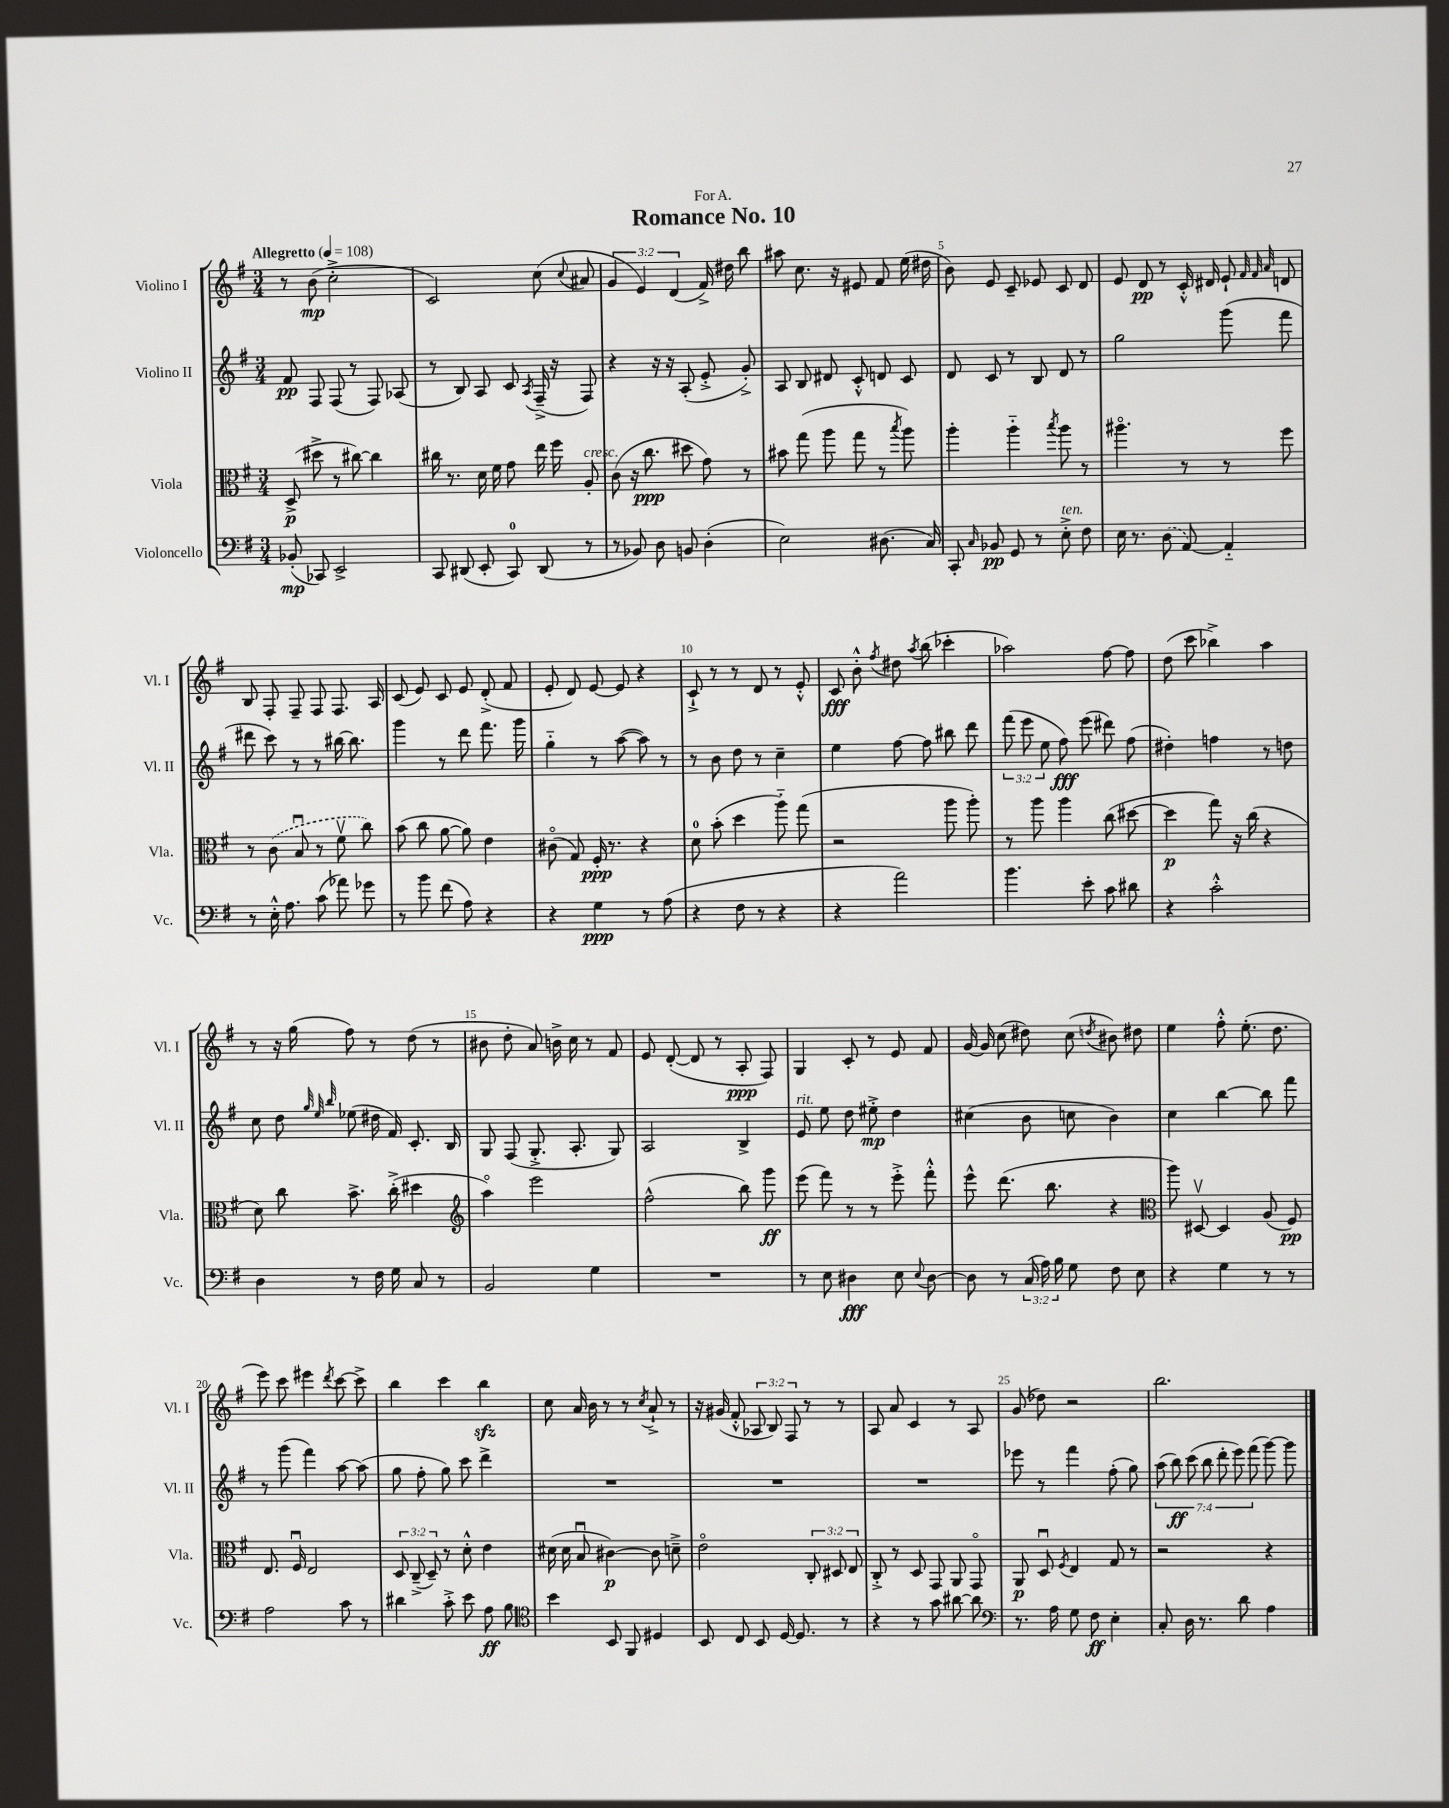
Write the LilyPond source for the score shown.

\header { title = "Romance No. 10" dedication = "For A." }
<<
\new StaffGroup <<
\new Staff = "s0" \with { instrumentName = "Violino I" shortInstrumentName = "Vl. I" } {
    \clef treble \key g \major \numericTimeSignature \time 3/4 \override Staff.TupletNumber.text = #tuplet-number::calc-fraction-text \tempo "Allegretto" 4 = 108
    \autoBeamOff r8 b'8\mp( c''2-.-> |
    c'2) c''8( \appoggiatura { c''8 } ais'8 |
    \tuplet 3/2 { g'4 e'4) d'4( } fis'16->) dis''16 b''8 |
    ais''8 c''8. r16 eis'8 fis'8 e''16( dis''16 |
    b'8) e'8 c'8-- ees'8 c'8 d'8 |
    e'8 d'8\pp r8 c'16-.-^ dis'16 e'8-! \grace { fis'32 fis'32 a'32 } d'8 |
    b8 fis8-. fis8-- fis8 fis8. a16 |
    c'8( e'8) c'8 e'8 d'8-.->( fis'8 |
    e'8-. d'8) e'8~ e'8 r4 |
    c'8-!-> r8 r8 d'8 r8 e'8-.-^ |
    c'8\fff b'8-.-^ \acciaccatura { fis''8 } dis''8 \acciaccatura { a''8 } b''8( ces'''4-. |
    aes''2) fis''8~ fis''8 |
    d''8( c'''8 bes''4->) a''4 |
    r8 r16 g''16( fis''8) r8 d''8( r8 |
    bis'8 d''8-. a'8) b'16-> c''16 r8 fis'8 |
    e'8 d'8~-.( d'8 r8 a8-.\ppp fis8) |
    g4 c'8-. r8 e'8 fis'8 |
    g'16~ g'16 c''8( dis''8) c''8( \acciaccatura { d''8 } bis'8) dis''8 |
    e''4 fis''8-.-^ e''8.-.( d''8. |
    e'''8) c'''8 eis'''4 \acciaccatura { d'''8 } c'''8~ c'''8-> |
    b''4 c'''4 b''4\sfz |
    c''8 a'16 b'16 r8 r8 \acciaccatura { c''8 } a'8-!-> r8 |
    r16 gis'16( fis'8-.-^ \tuplet 3/2 { aes8 b8) fis8 } r8 r8 |
    a8 a'8 c'4 r8 a8 |
    g'8( des''8) r2 |
    b''2. \bar "|." |
}
\new Staff = "s1" \with { instrumentName = "Violino II" shortInstrumentName = "Vl. II" } {
    \clef treble \key g \major \numericTimeSignature \time 3/4 \override Staff.TupletNumber.text = #tuplet-number::calc-fraction-text
    \autoBeamOff fis'8\pp fis8 fis8( r8 fis8) aes8( |
    r8 b8) a8 c'8 \acciaccatura { a8 } fis16--->( r16 fis8) |
    r4 r16 r16 a8-.( e'8-.-> g'8-.->) |
    a8 b8 dis'8 c'8-.-^ d'8 c'8 |
    d'8 c'8 r8 b8 d'8 r8 |
    g''2 g'''8( fis'''8 |
    dis'''8 c'''8) r8 r8 bis''16~ bis''8. |
    g'''4 r8 d'''8 fis'''8. g'''16 |
    g''4-_ r8 a''8~( a''8) r8 |
    r8 b'8 d''8 r8 c''4-- |
    e''4 fis''8~ fis''8 bis''8 d'''8 |
    \tuplet 3/2 { fis'''8( e'''8 e''8 } fis''8\fff) e'''8( dis'''8) fis''8( |
    dis''4-.) f''4 r8 d''8 |
    c''8 d''8 \grace { g''32 e''32 b''32 } ees''8( dis''16 fis'16) c'8.-. b16 |
    g8 fis8( g8.-.-> a8.-. g8) |
    a2 b4-> |
    e'8^\markup { \italic "rit." } e''8 d''8 eis''8-.->\mp d''4 |
    cis''4( b'8 c''8 b'4) |
    c''4 b''4~ b''8 fis'''8 |
    r8 g'''8( fis'''4) a''8~ a''8( |
    g''8 fis''8-. g''8) c'''8 d'''4-> |
    R2. |
    R2. |
    R2. |
    ees'''8 r8 fis'''4 fis''8-.( g''8) |
    \tuplet 7/4 { a''8( b''8\ff) c'''8( b''8 d'''8-. e'''8) fis'''8( } g'''8~) g'''8 \bar "|." |
}
\new Staff = "s2" \with { instrumentName = "Viola" shortInstrumentName = "Vla." } {
    \clef alto \key g \major \numericTimeSignature \time 3/4 \override Staff.TupletNumber.text = #tuplet-number::calc-fraction-text
    \autoBeamOff d8->\p( dis''8-> r8 cis''8~) cis''4 |
    cis''16 r8. d'16 fis'16 g'8 e''16 fis''16 a8-.^\markup { \italic "cresc." } |
    c'8( r16 c''8.\ppp dis''8 g'8) r8 |
    bis'8 g''8( a''8 g''8 r8 \acciaccatura { b''8 } a''8) |
    a''4-. a''4-_ \acciaccatura { b''8 } a''8 r8 |
    ais''4.\flageolet r8 r8 fis''8 |
    r8 \once \slurDashed c'8( b8\downbow r8 fis'8\upbow c''8) |
    b'8( c''8 a'8~ a'8) e'4 |
    cis'8\flageolet( g8) fis16-.\ppp r8. r4 |
    d'8-0 b'8-.( d''4 a''8-_) g''8( |
    r2 a''8 a''8-.) |
    r8 a''8 a''4 c''8( dis''8~ |
    dis''4\p g''8) r16 c''16( r4 |
    d'8) c''8 b'8.-> c''16-.->( dis''4 |
    \clef treble a''4\flageolet) e'''2 |
    fis''2-^( b''8) g'''8\ff |
    e'''8( fis'''8) r8 r8 e'''8-.-> fis'''8-.-^ |
    e'''8-^ d'''8.( b''8. r4 |
    \clef alto a''8) dis8~\upbow dis4 a8( fis8\pp) |
    e8. fis16\downbow e2 |
    \tuplet 3/2 { d8 c8--->( d8--) } r8 d'8-.-^ e'4 |
    dis'16( dis'16 b8\downbow cis'4~\p) cis'8 d'8---> |
    e'2\flageolet \tuplet 3/2 { c8-. dis8 e8 } |
    c8-.-> r8 d8 g,8 a,8 g,8\flageolet |
    a,8\p d8\downbow \acciaccatura { fis8 } e4 g8 r8 |
    r2 r4 \bar "|." |
}
\new Staff = "s3" \with { instrumentName = "Violoncello" shortInstrumentName = "Vc." } {
    \clef bass \key g \major \numericTimeSignature \time 3/4 \override Staff.TupletNumber.text = #tuplet-number::calc-fraction-text
    \autoBeamOff bes,8-.\mp( ces,8) e,2-> |
    c,8 dis,8( e,8-. c,8-0) dis,8( r8 |
    r8 bes,8) d8 b,8 d4-.( |
    e2) dis8.( c16) |
    c,8-. \grace { c16 } bes,8\pp g,8 r8 e8-.->^\markup { \italic "ten." } fis8 |
    e16 r8. \once \slurDashed d8( a,8~) a,4-_ |
    r8 e16-.-^ a8. c'8( aes'8) ges'8 |
    r8 b'8 fis'8( a8) r4 |
    r4 g4\ppp r8 a8( |
    r4 fis8 r8 r4 |
    r4 a'2) |
    b'4. e'8-. c'8 dis'8 |
    r4 c'2-.-^ |
    d4 r8 fis16 g16 c8 r8 |
    b,2 g4 |
    R2. |
    r8 e8 dis4\fff e8 \appoggiatura { e8 } dis8~ |
    dis8 r8 \tuplet 3/2 { c16( a16) b16 } g8 fis8 e8 |
    r4 g4 r8 r8 |
    a2 c'8 r8 |
    dis'4 c'8-.-> e'8 a8\ff b8 |
    \clef tenor b'4 b,8 fis,8 dis4 |
    b,8 c8 b,8 d16~ d8. r8 |
    r4 r8 g'8 ais'8~ ais'8 |
    \clef bass r8. a16 g8 fis8\ff e4-. |
    c8-. d16 r8. d'8 a4 \bar "|." |
}
>>
>>
\layout { \context { \Score \override BarNumber.break-visibility = ##(#f #t #t) barNumberVisibility = #(every-nth-bar-number-visible 5) } }
